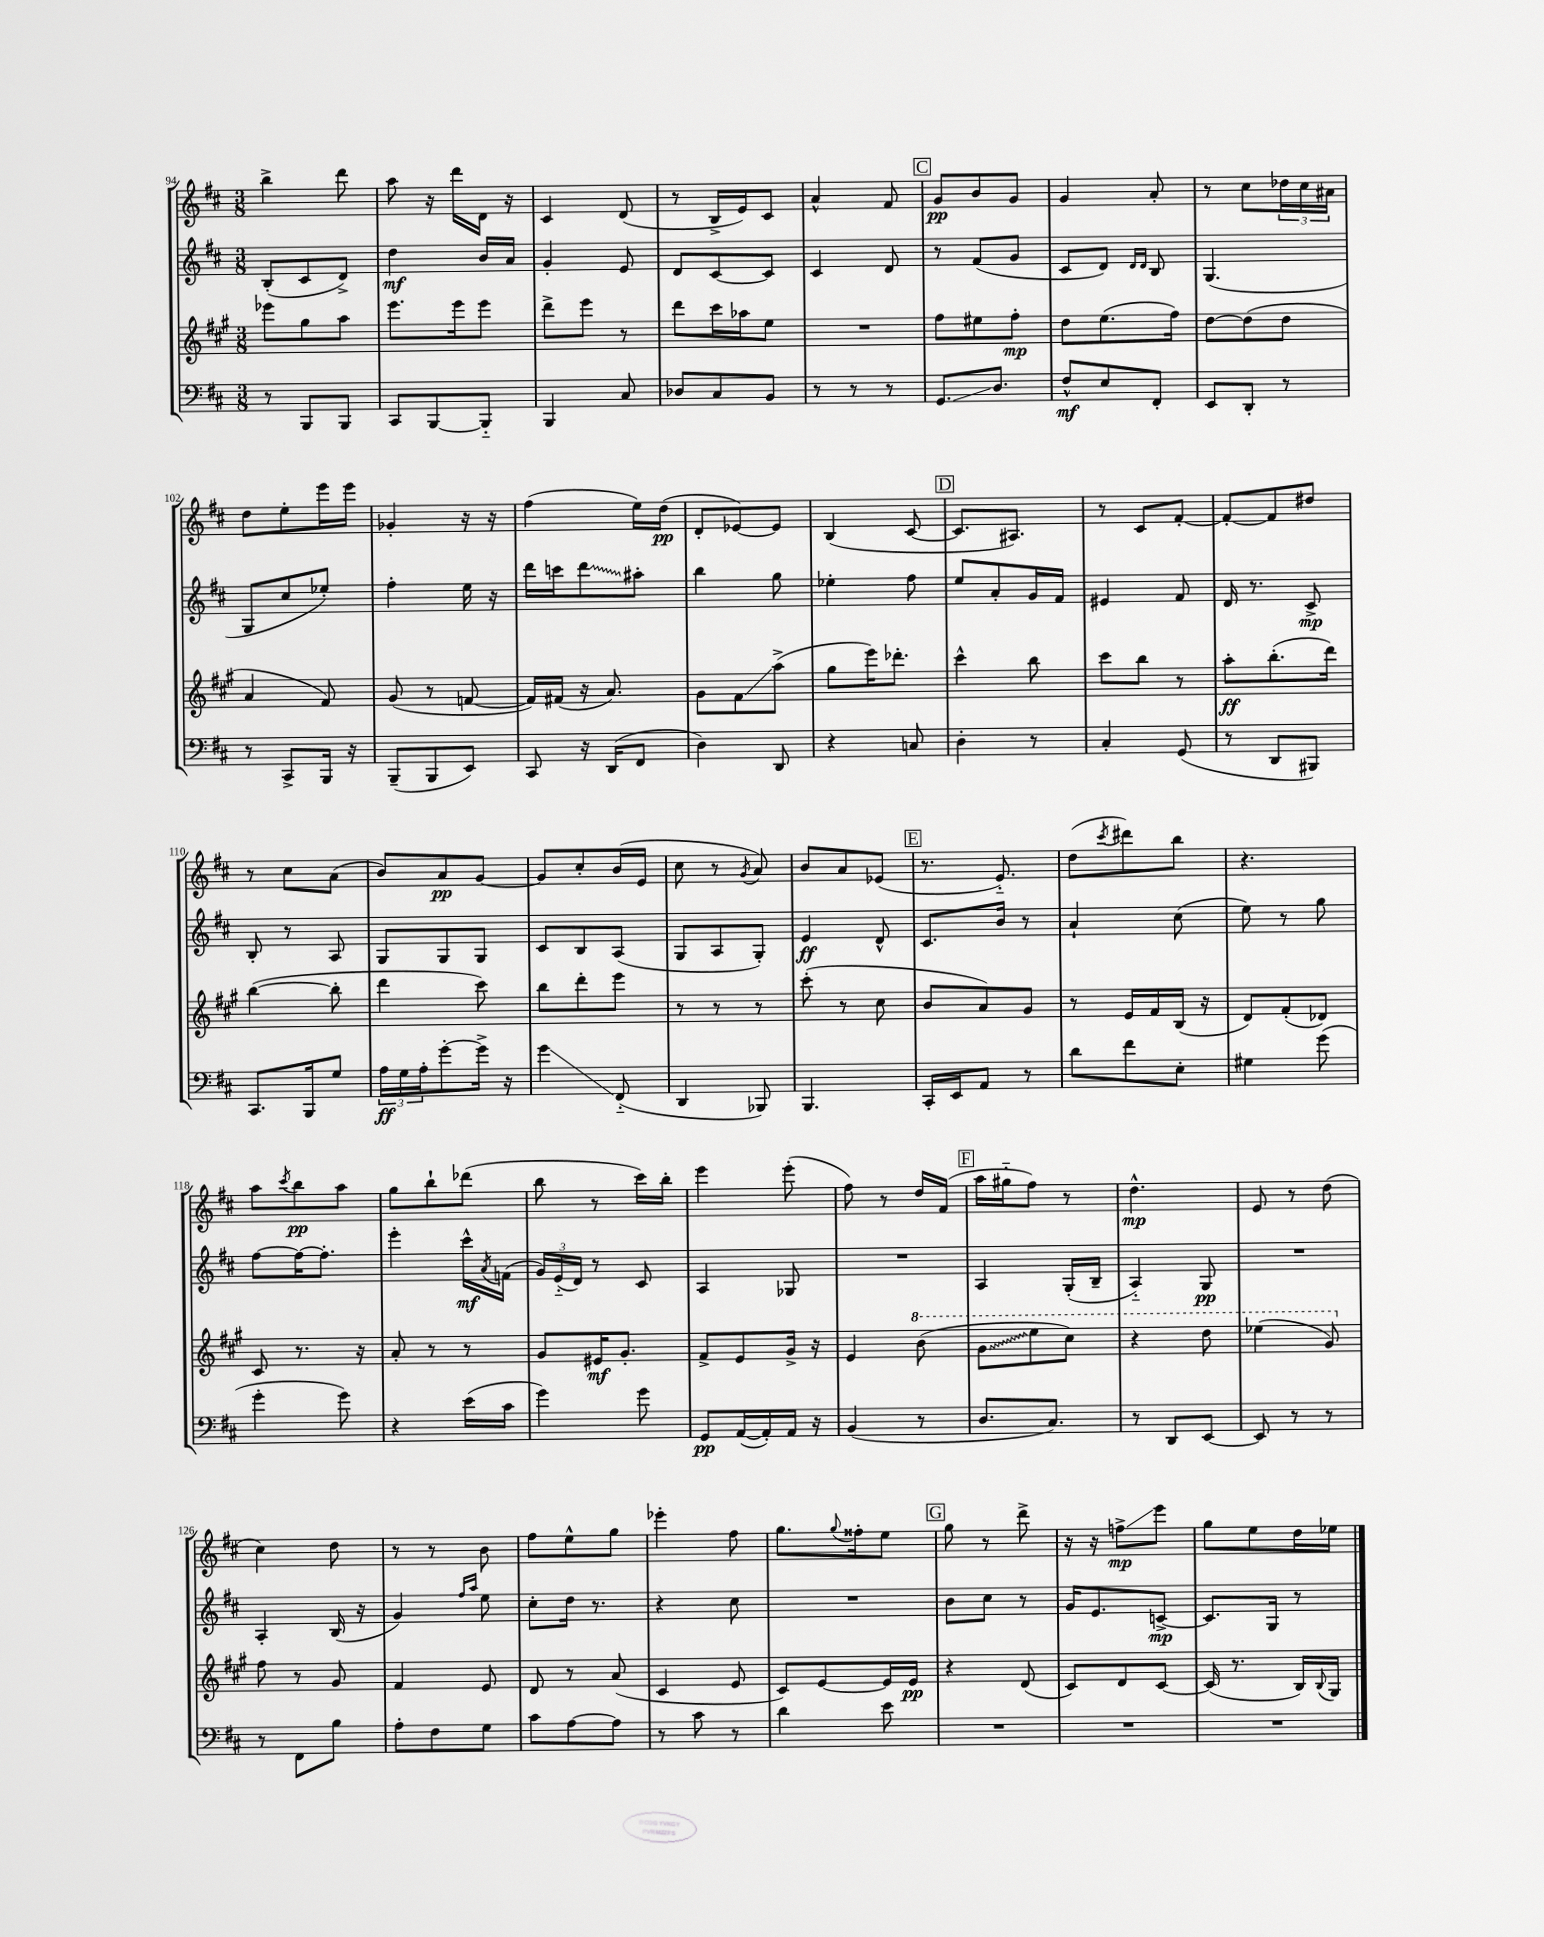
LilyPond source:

<<
\new StaffGroup <<
\new Staff = "s0" {
    \clef treble \key d \major \numericTimeSignature \time 3/8
    b''4-> d'''8 |
    a''8 r16 d'''16 d'16 r16 |
    cis'4 d'8( |
    r8 b16-> e'16) cis'8 |
    a'4-^ fis'8 |
    \mark \markup { \box "C" } g'8\pp b'8 g'8 |
    g'4 a'8-. |
    r8 cis''8 \tuplet 3/2 { des''16 cis''16 ais'16 } |
    d''8 e''8-. e'''16 e'''16 |
    ges'4-. r16 r16 |
    fis''4( e''16) d''16\pp( |
    d'8-. ees'8~) ees'8 |
    b4( cis'8~ |
    \mark \markup { \box "D" } cis'8. ais8.) |
    r8 cis'8 fis'8~-. |
    fis'8~-. fis'8 dis''8 |
    r8 cis''8 a'8( |
    b'8) a'8\pp g'8~ |
    g'8 cis''8-. b'16( e'16 |
    cis''8 r8 \acciaccatura { g'8 } a'8) |
    b'8 a'8 ees'8( |
    \mark \markup { \box "E" } r8. e'8.-_) |
    d''8( \acciaccatura { cis'''8 } dis'''8) b''8 |
    r4. |
    a''8 \acciaccatura { cis'''8 } b''8\pp a''8 |
    g''8 b''8-! des'''8( |
    b''8 r8 cis'''16) b''16-. |
    e'''4 e'''8-.( |
    fis''8) r8 d''16 fis'16( |
    \mark \markup { \box "F" } a''16 gis''16-_ fis''8) r8 |
    d''4.-^\mp |
    e'8 r8 d''8( |
    cis''4) d''8 |
    r8 r8 b'8 |
    fis''8 e''8-^ g''8 |
    ees'''4-. fis''8 |
    g''8. \appoggiatura { g''8 } fisis''16-. e''8 |
    \mark \markup { \box "G" } g''8 r8 d'''8-> |
    r16 r16 f''8->\glissando\mp e'''8 |
    g''8 e''8 d''16 ees''16 \bar "|." |
}
\new Staff = "s1" {
    \clef treble \key d \major \numericTimeSignature \time 3/8
    b8-.( cis'8 d'8->) |
    d''4\mf b'16 a'16 |
    g'4-. e'8 |
    d'8 cis'8~ cis'8 |
    cis'4 d'8 |
    \mark \markup { \box "C" } r8 fis'8( g'8 |
    cis'8 d'8) \grace { d'16 d'16 } b8 |
    g4.( |
    g8 cis''8 ees''8-.) |
    fis''4-. e''16 r16 |
    d'''16 c'''16 \once \override Glissando.style = #'zigzag d'''8\glissando ais''8-. |
    b''4 g''8 |
    ees''4-. fis''8 |
    \mark \markup { \box "D" } e''8 a'8-. g'16 fis'16 |
    eis'4 fis'8 |
    d'16 r8. cis'8->\mp |
    b8-. r8 a8 |
    g8 g8 g8 |
    cis'8 b8 a8( |
    g8 a8 g8-.) |
    e'4\ff d'8-^ |
    \mark \markup { \box "E" } cis'8. b'16 r8 |
    a'4-! cis''8( |
    e''8) r8 g''8 |
    fis''8~ fis''16~ fis''8.-. |
    e'''4-. cis'''16-^\mf \acciaccatura { a'8 } f'16( |
    \tuplet 3/2 { g'16) e'16-_( d'16) } r8 cis'8 |
    a4 ges8 |
    R4. |
    \mark \markup { \box "F" } a4 g16-.( b16-- |
    a4-_) g8\pp |
    R4. |
    a4-. b16( r16 |
    g'4) \grace { fis''16 a''16 } e''8 |
    cis''8-. d''16 r8. |
    r4 cis''8 |
    R4. |
    \mark \markup { \box "G" } b'8 cis''8 r8 |
    g'16 e'8. c'8~->\mp |
    c'8. g16 r8 \bar "|." |
}
\new Staff = "s2" {
    \clef treble \key a \major \numericTimeSignature \time 3/8
    ees'''8 gis''8 a''8 |
    e'''8. e'''16 e'''8 |
    d'''8-> e'''8 r8 |
    d'''8 cis'''16 aes''16 e''8 |
    R4. |
    \mark \markup { \box "C" } fis''8 eis''8 fis''8-.\mp |
    d''8 e''8.( fis''16) |
    d''8~ d''8( d''8 |
    a'4 fis'8) |
    gis'8( r8 f'8~ |
    f'16) fis'16( r16 a'8.) |
    gis'8 fis'8\glissando a''8->( |
    gis''8 e'''16) des'''8.-. |
    \mark \markup { \box "D" } cis'''4-^ b''8 |
    cis'''8 b''8 r8 |
    a''8-.\ff b''8.-.( d'''16) |
    b''4~( b''8-. |
    d'''4 cis'''8) |
    b''8 d'''8-. e'''8 |
    r8 r8 r8 |
    cis'''8-.( r8 cis''8 |
    \mark \markup { \box "E" } b'8 a'8) gis'8 |
    r8 e'16 fis'16 b16( r16 |
    d'8) fis'8-.( des'8) |
    cis'8 r8. r16 |
    a'8-. r8 r8 |
    gis'8 eis'16\mf gis'8.-. |
    fis'8-> e'8 gis'16-> r16 |
    e'4 \ottava #1 b''8( |
    \mark \markup { \box "F" } \once \override Glissando.style = #'zigzag gis''8\glissando e'''8 cis'''8) |
    r4 d'''8 |
    ees'''4( gis''8) \ottava #0 |
    fis''8 r8 gis'8 |
    fis'4 e'8 |
    d'8 r8 a'8( |
    cis'4 e'8 |
    cis'8) e'8~ e'16 e'16\pp |
    \mark \markup { \box "G" } r4 d'8( |
    cis'8) d'8 cis'8~ |
    cis'16( r8. b16) \appoggiatura { b8 } gis16 \bar "|." |
}
\new Staff = "s3" {
    \clef bass \key d \major \numericTimeSignature \time 3/8
    r8 b,,8 b,,8 |
    cis,8 b,,8~ b,,8-_ |
    b,,4 cis8 |
    des8 cis8 b,8 |
    r8 r8 r8 |
    \mark \markup { \box "C" } g,8.\glissando d8. |
    fis8-^\mf e8 fis,8-. |
    e,8 d,8-. r8 |
    r8 cis,8-> b,,16 r16 |
    b,,8--( b,,8 e,8) |
    cis,8 r16 d,16( fis,8 |
    d4) d,8 |
    r4 c8 |
    \mark \markup { \box "D" } d4-. r8 |
    cis4-. g,8( |
    r8 d,8 bis,,8) |
    cis,8. b,,16 g8 |
    \tuplet 3/2 { a16\ff g16 a16-. } g'8~-. g'16-> r16 |
    g'4\glissando fis,8-_( |
    d,4 bes,,8) |
    b,,4. |
    \mark \markup { \box "E" } cis,16-. e,16 a,8 r8 |
    d'8 fis'8 e8-. |
    gis4 g'8( |
    g'4-. g'8) |
    r4 e'16( cis'16 |
    g'4) g'8 |
    g,8\pp a,16~( a,16-.) a,16 r16 |
    b,4( r8 |
    \mark \markup { \box "F" } d8. cis8.) |
    r8 d,8 e,8~ |
    e,8 r8 r8 |
    r8 fis,8 b8 |
    a8-. fis8 g8 |
    cis'8 a8~ a8 |
    r8 cis'8 r8 |
    d'4 e'8 |
    \mark \markup { \box "G" } R4. |
    R4. |
    R4. \bar "|." |
}
>>
>>
\layout { \context { \Score currentBarNumber = #94 } }
